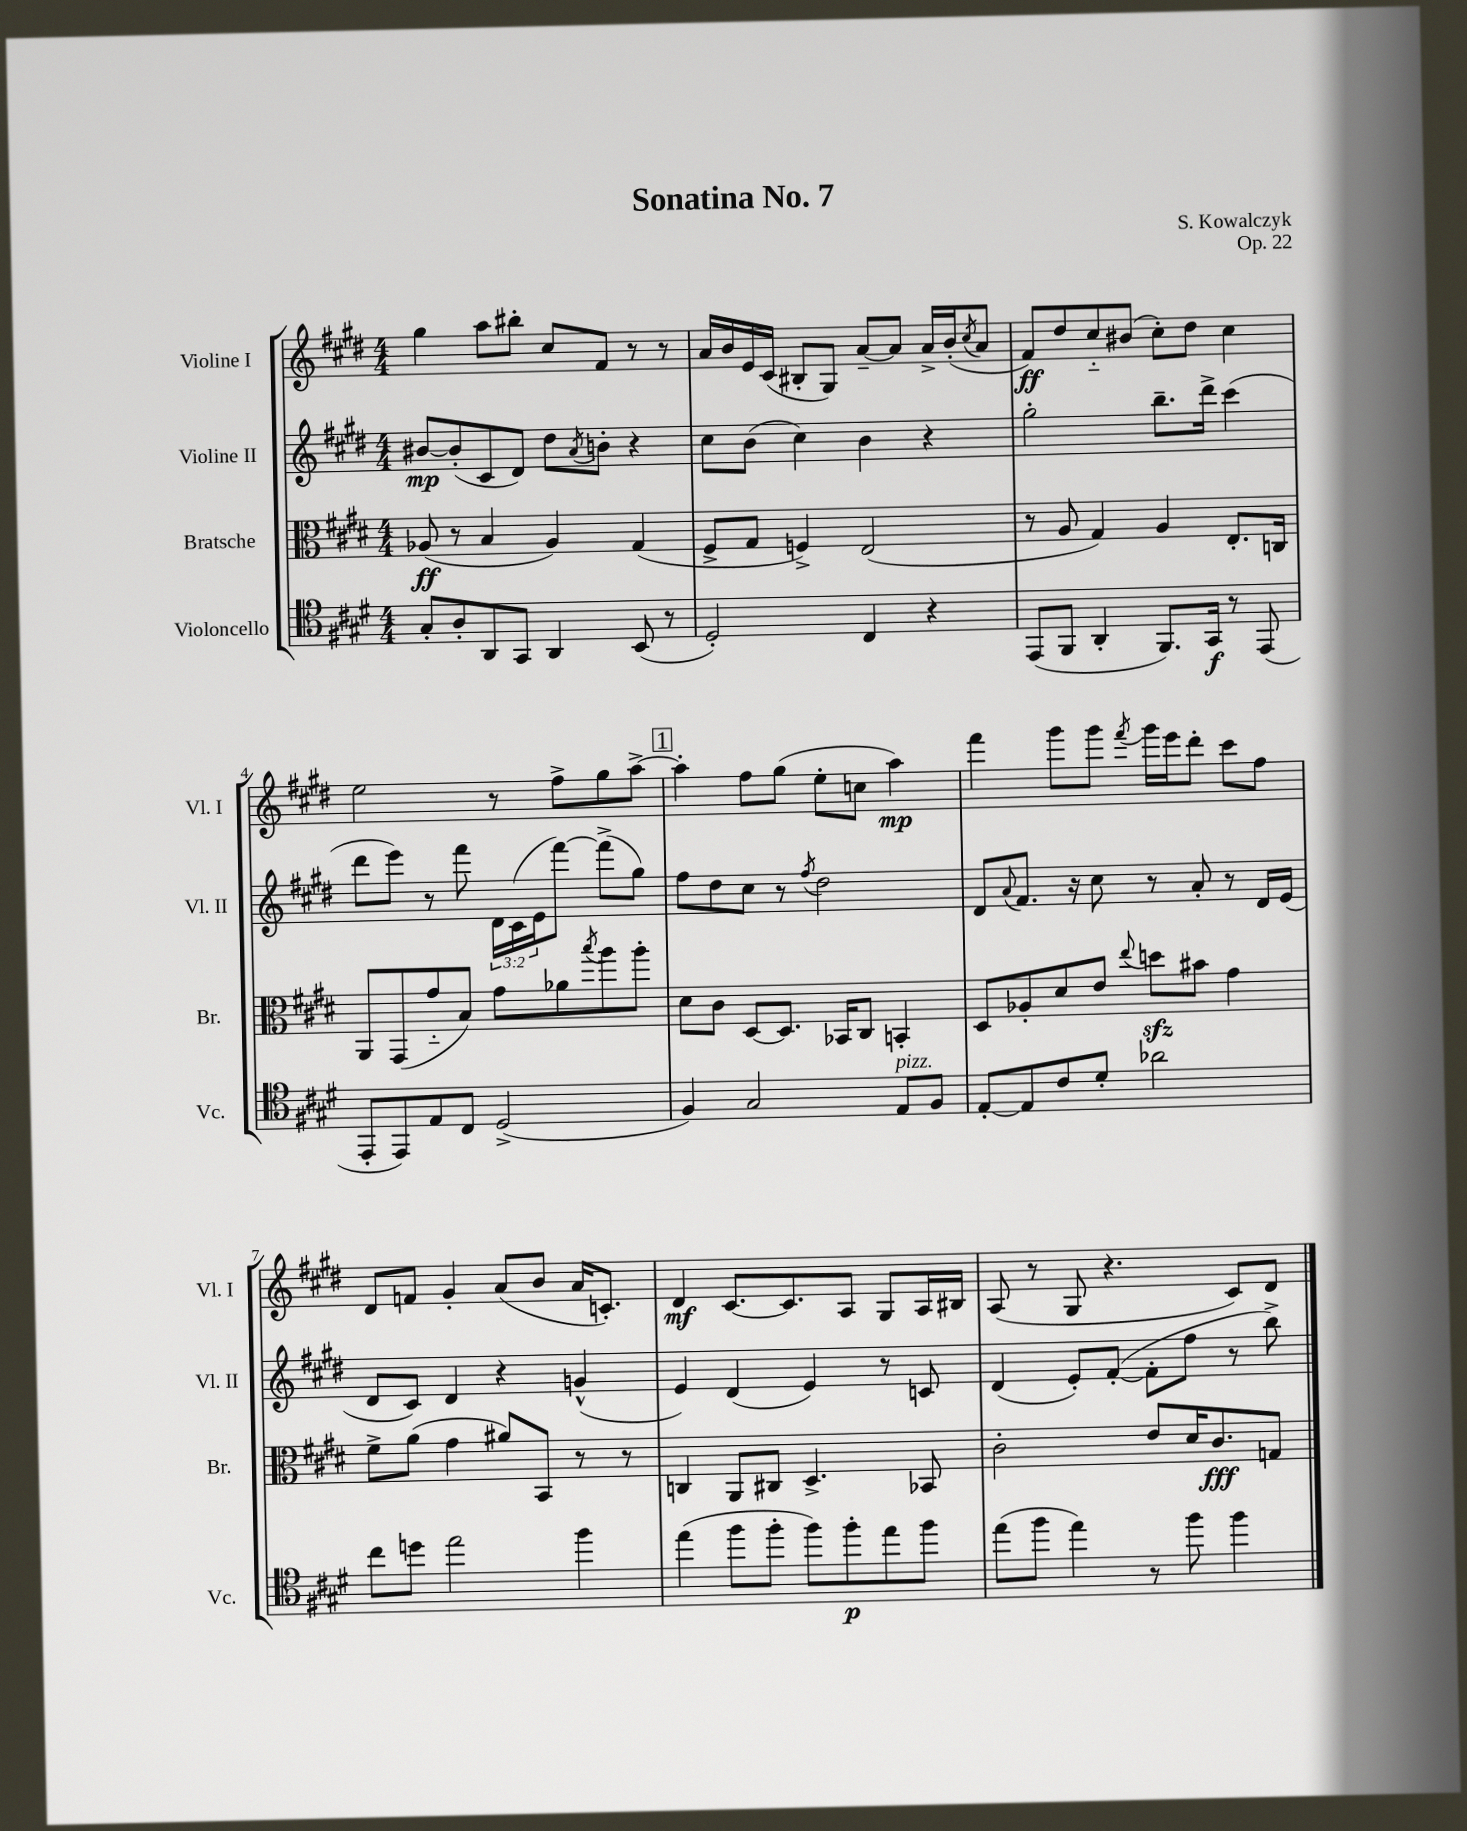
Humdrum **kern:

**kern	**dynam	**kern	**dynam	**kern	**dynam	**kern	**dynam
*part4	*part4	*part3	*part3	*part2	*part2	*part1	*part1
*staff4	*staff4	*staff3	*staff3	*staff2	*staff2	*staff1	*staff1
*I"Violoncello	*	*I"Bratsche	*	*I"Violine II	*	*I"Violine I	*
*I'Vc.	*	*I'Br.	*	*I'Vl. II	*	*I'Vl. I	*
*clefC4	*	*clefC3	*	*clefG2	*	*clefG2	*
*k[f#c#g#d#]	*	*k[f#c#g#d#]	*	*k[f#c#g#d#]	*	*k[f#c#g#d#]	*
*M4/4	*	*M4/4	*	*M4/4	*	*M4/4	*
=1	=1	=1	=1	=1	=1	=1	=1
8G#'/L	.	(8A-X/	ff	[8b#X/L	mp	4gg#\	.
8A'/	.	8r	.	(8b#'/]	.	.	.
8AA/	.	4B/	.	8c#/	.	8aa\L	.
8GG#/J	.	.	.	8d#/J)	.	8bb#X'\J	.
4AA/	.	4A-/)	.	8dd#\L	.	8cc#/L	.
.	.	.	.	8qa/	.	.	.
.	.	.	.	8bn'\J	.	8f#/J	.
(8BB/	.	(4G#/	.	4r	.	8r	.
8r	.	.	.	.	.	8r	.
=2	=2	=2	=2	=2	=2	=2	=2
2D#'/)	.	8F#^/L	.	8cc#\L	.	16a/LL	.
.	.	.	.	.	.	16b/	.
.	.	8G#/J	.	(8b\J	.	16e/	.
.	.	.	.	.	.	(16c#/JJ	.
.	.	4Fn^/)	.	4cc#\)	.	8B#X'/L	.
.	.	.	.	.	.	8G#/J)	.
4C#/	.	(2E/	.	4b\	.	[8a~/L	.
.	.	.	.	.	.	8a/J]	.
4r	.	.	.	4r	.	16a^/LL	.
.	.	.	.	.	.	(16b'/J	.
.	.	.	.	.	.	8qcc#/	.
.	.	.	.	.	.	8a/J	.
=3	=3	=3	=3	=3	=3	=3	=3
(8EE/L	.	8r	.	2gg#'\	.	8f#/L)	ff
8FF#/J	.	8A/	.	.	.	8dd#/	.
4AA'/	.	4G#/)	.	.	.	8cc#/	.
.	.	.	.	.	.	(8b#X/J	.
8.FF#/L)	.	4A/	.	8.bb~\L	.	8cc#'\L)	.
.	.	.	.	.	.	8dd#\J	.
16GG#/Jk	f	.	.	16ddd#^\Jk	.	.	.
8r	.	8.E'/L	.	(4ccc#\	.	4cc#\	.
(8EE/	.	.	.	.	.	.	.
.	.	16Cn/Jk	.	.	.	.	.
!!LO:LB:g=z
=4	=4	=4	=4	=4	=4	=4	=4
8EE'/L	.	8AA/L	.	8ddd#\L	.	2ee\	.
8EE/)	.	(8GG#/	.	8eee\J)	.	.	.
8E/	.	8g#/	.	8r	.	.	.
8C#/J	.	8B/J)	.	8fff#\	.	.	.
(2D#^/	.	8g#\L	.	24d#\LL	.	8r	.
.	.	.	.	(24c#\	.	.	.
.	.	.	.	24e\J	.	.	.
.	.	8a-X\	.	[8fff#\J)	.	8ff#^\L	.
.	.	8qbb/	.	.	.	.	.
.	.	8aa\	.	(8fff#^\L]	.	8gg#\	.
.	.	8aa'\J	.	8gg#\J)	.	[8aa^\J	.
!!LO:REH:place=s1:t=1
=5	=5	=5	=5	=5	=5	=5	=5
4F#/)	.	8d#\L	.	8ff#\L	.	4aa'\]	.
.	.	8c#\J	.	8dd#\	.	.	.
2G#/	.	[8D#/L	.	8cc#\J	.	8ff#\L	.
.	.	8.D#/J]	.	8r	.	(8gg#\J	.
.	.	.	.	8qff#/	.	.	.
.	.	.	.	2dd#\	.	8ee'\L	.
.	.	16BB-X/KL	.	.	.	.	.
.	.	8C#/J	.	.	.	8ccn\J	.
!LO:TX:a:i:t=pizz.	!	!	!	!	!	!	!
8E/L	.	4BBn'/	.	.	.	4aa\)	mp
8F#/J	.	.	.	.	.	.	.
=6	=6	=6	=6	=6	=6	=6	=6
[8E'/L	.	8D#/L	.	8d#/L	.	4fff#\	.
.	.	.	.	8qqa/	.	.	.
8E/]	.	8A-X'/	.	8.f#/J	.	.	.
8c#/	.	8d#/	.	.	.	8ggg#\L	.
.	.	.	.	16r	.	.	.
8d#'/J	.	8e/J	.	8cc#\	.	8ggg#\J	.
.	.	8qqee/	.	.	.	8qfff#/	.
2a-X\	.	8ddnzz\L	.	8r	.	16ggg#\LL	.
.	.	.	.	.	.	16eee\J	.
.	.	8b#X\J	.	8a'/	.	8ddd#'\J	.
.	.	4g#\	.	8r	.	8ccc#\L	.
.	.	.	.	16d#/LL	.	8ff#\J	.
.	.	.	.	(16e/JJ	.	.	.
!!LO:LB:g=z
=7	=7	=7	=7	=7	=7	=7	=7
8cc#\L	.	8f#^\L	.	8d#/L	.	8d#/L	.
8ddn\J	.	(8a\J	.	8c#/J)	.	8fn/J	.
2ee\	.	4g#\	.	4d#/	.	4g#'/	.
.	.	8a#X/L)	.	4r	.	(8a/L	.
.	.	8BB/J	.	.	.	8b/J	.
4ff#\	.	8r	.	(4gn^^/	.	16a/KL	.
.	.	.	.	.	.	8.cn'/J)	.
.	.	8r	.	.	.	.	.
=8	=8	=8	=8	=8	=8	=8	=8
(4ee\	.	4Cn/	.	4e/)	.	4d#/	mf
8ff#\L	.	8AA/L	.	(4d#/	.	[8.c#/L	.
8ff#'\J	.	8C#X/J	.	.	.	.	.
.	.	.	.	.	.	8.c#/]	.
8ff#\L)	.	4.D#^/	.	4e/)	.	.	.
8ff#'\	p	.	.	.	.	8A/J	.
8ee\	.	.	.	8r	.	8G#/L	.
8ff#\J	.	8BB-X/	.	8cn/	.	16A/L	.
.	.	.	.	.	.	16B#X/JJ	.
=9	=9	=9	=9	=9	=9	=9	=9
(8ee\L	.	2c#'\	.	(4d#/	.	(8A/	.
8ff#\J	.	.	.	.	.	8r	.
4ee\)	.	.	.	8e'/L)	.	8G#/	.
.	.	.	.	([8f#'/J	.	4.r	.
8r	.	8e/L	.	8f#'\L]	.	.	.
8ff#\	.	16d#/K	.	8ff#\J	.	.	.
.	.	8.c#/	fff	.	.	.	.
4ff#\	.	.	.	8r	.	8c#/L)	.
.	.	8Gn/J	.	8bb^\)	.	8d#/J	.
==	==	==	==	==	==	==	==
*-	*-	*-	*-	*-	*-	*-	*-
